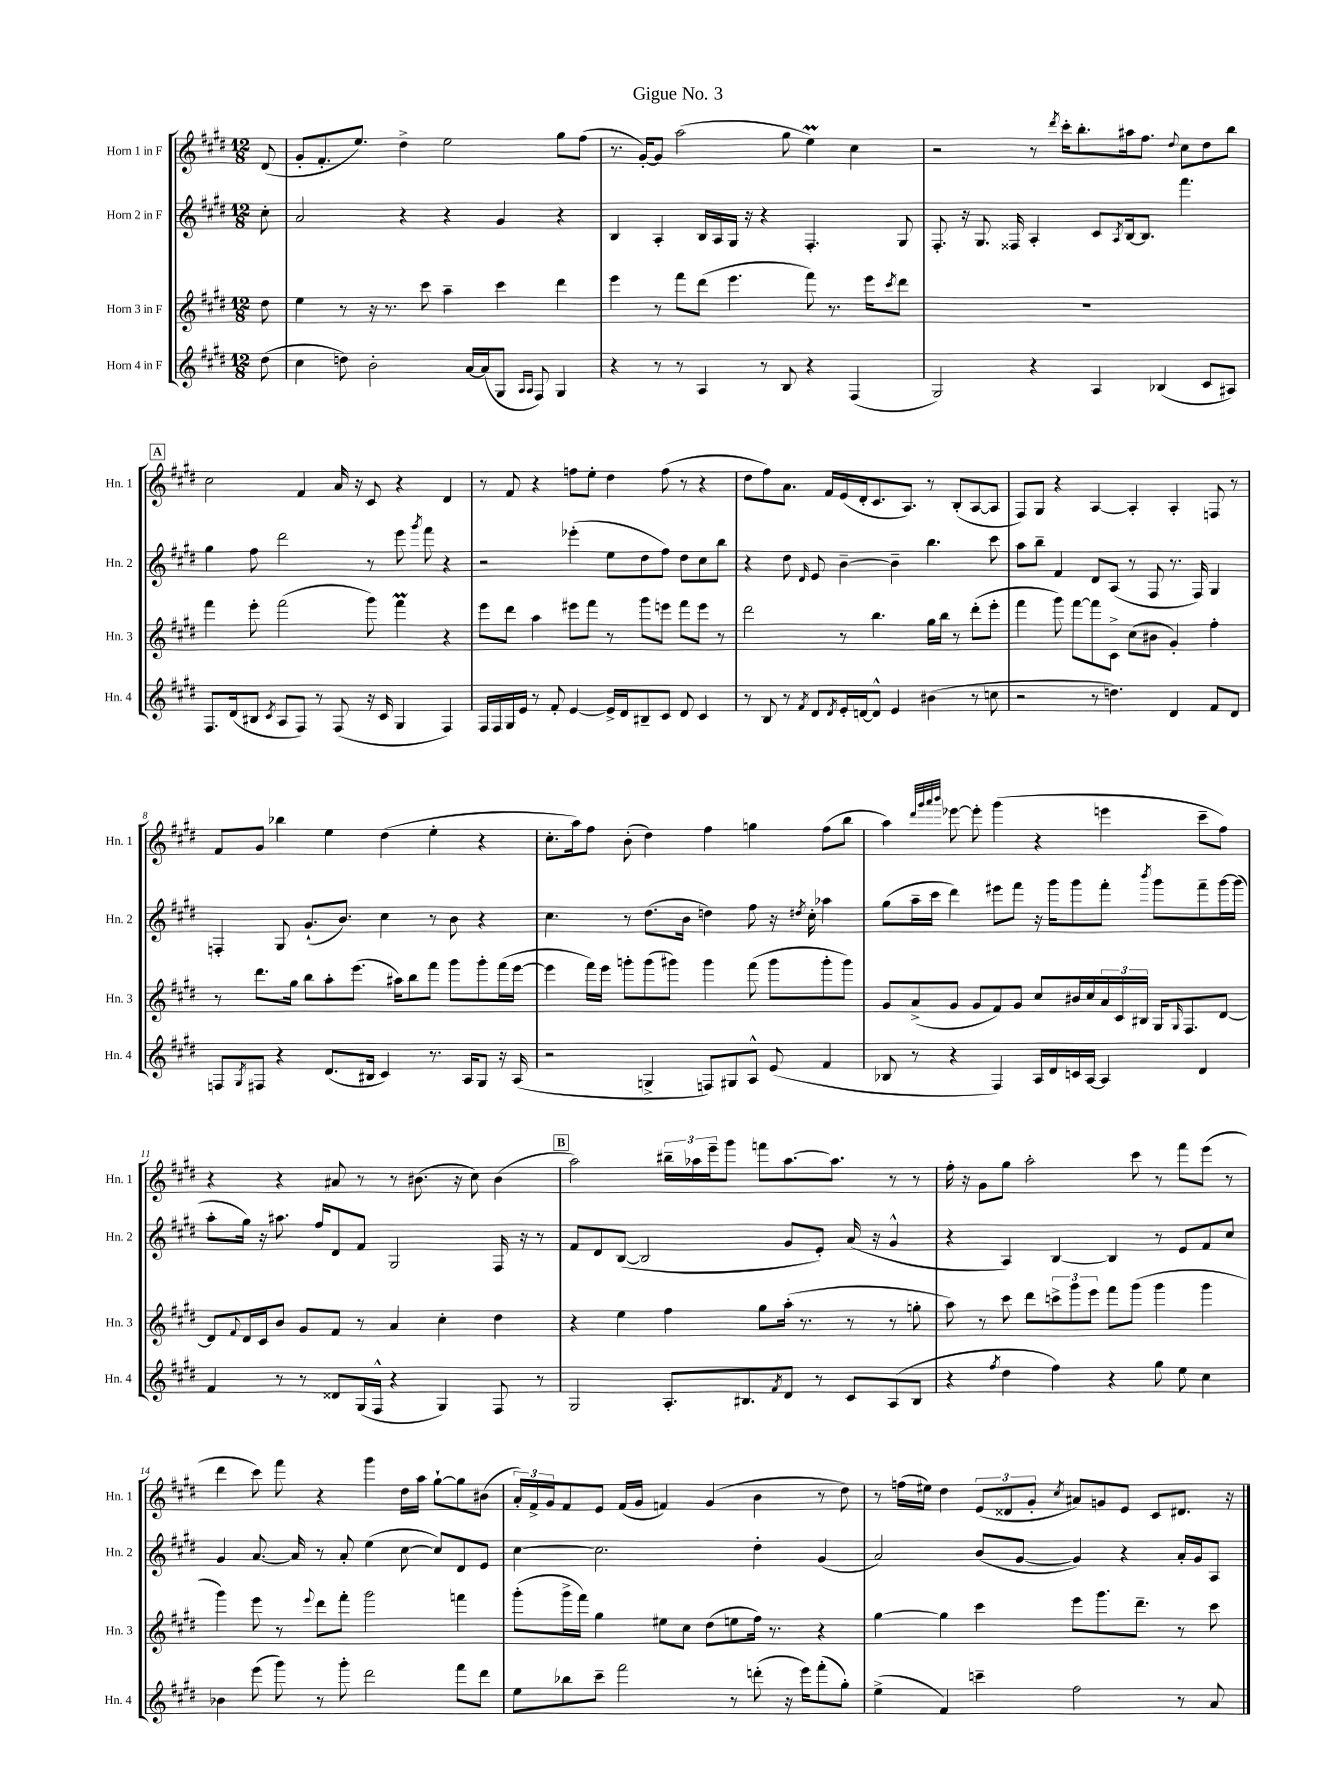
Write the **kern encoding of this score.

**kern	**kern	**kern	**kern
*staff4	*staff3	*staff2	*staff1
*clefG2	*clefG2	*clefG2	*clefG2
*k[f#c#g#d#]	*k[f#c#g#d#]	*k[f#c#g#d#]	*k[f#c#g#d#]
*M12/8	*M12/8	*M12/8	*M12/8
(8dd#	8dd#	8cc#'	(8d#
=	=	=	=
4cc#	4ee	2a	8g#'
.	.	.	8.f#'
8dd)	8r	.	.
.	.	.	8.ee)
2b'	16r	.	.
.	8.r	.	.
.	.	4r	4dd#^
.	8ccc#	.	.
.	4aa~	4r	2ee
[16a	.	.	.
(16a]	.	.	.
8G#	4ccc#	4g#	.
16qqA	.	.	.
16qqA	.	.	.
8F#)	.	.	.
4G#	4ddd#	4r	8gg#
.	.	.	(8ff#
=	=	=	=
4r	4eee	4B	8.r
.	.	.	[16g#')
8r	8r	4A'	8g#]
8r	8fff#	.	(2aa
4A	(8ddd#	16B	.
.	.	16A	.
.	4.eee	16G#	.
.	.	16r	.
8r	.	4r	.
8B	.	.	8gg#
4r	8fff#)	4.F#'	4ee)
.	8.r	.	.
(4F#	.	.	4cc#
.	16eee	.	.
.	8qccc#	.	.
.	8ddd#	8G#	.
=	=	=	=
2G#)	1.r	8.F#'	2r
.	.	16r	.
.	.	8.G#	.
.	.	16F##	.
4r	.	4A'	8r
.	.	.	8qddd#
.	.	.	16ccc#'
.	.	.	8.bb'
4A	.	8c#	.
.	.	8qA	.
.	.	[16B	16aa#
.	.	8.B]	8.ff#
(4B-	.	.	.
.	.	.	8qqdd#
.	.	4.fff#	8cc#
8c#	.	.	8dd#
8A#)	.	.	8bb
=	=	=	=
8.F#	4fff#	4gg#	2cc#
(16d#	.	.	.
8B#	8eee'	8ff#	.
8qc#	.	.	.
8A	(2fff#	2ddd#	.
8F#)	.	.	4f#
8r	.	.	.
(8F#	.	.	16a
.	.	.	16r
16r	8ggg#)	8r	8c#
16c#	.	.	.
4G#	4fff#	8eee	4r
.	.	8qggg#	.
.	.	8fff#	.
4F#)	4r	4r	4d#
=	=	=	=
16F#	8eee	2r	8r
16F#	.	.	.
16G#	8ddd#	.	8f#
16e	.	.	.
8r	4aa	.	4r
8f#'	.	.	.
[4e	8eee#	(4eee-'	8ff
.	8fff#	.	8ee'
16e^]	8r	8ee	4dd#
16d#	.	.	.
8B#~	8ggg#	8dd#	.
8c#	8eee	8ff#)	(8ff
8d#	8fff#	8dd#	8r
4c#	8eee	8cc#	4r
.	8r	8bb	.
=	=	=	=
8r	2ddd#	4r	8dd#
8B	.	.	8ff#)
8r	.	8dd#	8.a
8qf#	.	16qqd#	.
8d#	.	8e	.
.	.	.	16f#
8qd#	.	.	.
16e'	8r	[4b~	(16e
[16d	.	.	16d#'
8d^^]	4.bb	.	8.c#
4e	.	4b~]	.
.	.	.	8.A)
(4b#	16gg#	4.bb	8r
.	16bb	.	.
.	8r	.	(8B'
8r	(8ddd#'	.	[8A
8cc	8eee'	8ccc#	8A]
=	=	=	=
2r	4fff#	8aa	8F#)
.	.	8bb~	8G#
.	8ggg#)	4f#	4r
.	[8fff#	.	.
8r	8fff#]	8d#	[4A
4.dd)	8c#^	(8A	.
.	(8cc#	8r	4A']
.	8b#	8F#	.
4d#	4g#')	8.r	4A'
.	.	16F#)	.
8f#	4ff#'	4G#	8F
8d#	.	.	8r
=	=	=	=
8F	8r	4F'	8f#
8qG#	.	.	.
8F#	8.ddd#	.	8g#
4r	.	8G#	4bb-
.	16gg#	.	.
.	8bb	(8.g#`	.
(8.d#	8aa'	.	4ee
.	.	8.b)	.
.	(8.eee	.	.
16B#	.	.	.
4c#)	.	4cc#	(4dd#
.	16aa#)	.	.
.	8bb	.	.
8.r	8fff#	8r	4ee'
.	8ggg#	8b	.
16A	.	.	.
8G#	8ggg#'	4r	4r
16r	(16fff#	.	.
(16A	[16eee	.	.
=	=	=	=
2r	4eee]	4.cc#	8.cc#'
.	.	.	16aa)
.	16fff#)	.	8ff#
.	16eee	.	.
.	8ggg'	8r	(8b'
4G^	(8ggg	(8.dd#	4dd#)
.	8ggg#)	.	.
.	.	16b	.
8F)	4ggg#	4dd)	4ff#
8G#	.	.	.
8A^^	(8fff#	8ff#	4gg
(8e	8ggg#	16r	.
.	.	8qdd#	.
.	.	16cc#'	.
4f#	8ggg#'	4aa-	(8ff#
.	8ggg#)	.	8bb
=	=	=	=
8B-	8g#	(8gg#	4aa)
8r	(8a^	16aa~	.
.	.	16ccc#	.
.	.	.	32qqddd#
.	.	.	32qqggg#
.	.	.	32qqaaa
.	.	.	32qqbbb
4r	8g#	4ddd#)	[8eee-
.	8g#	.	8eee-']
4F#)	8f#)	8eee#	(4ggg#
.	8g#	8fff#	.
16A	8cc#	16r	4r
16d#	.	16ggg#	.
16c	16b#	8ggg#	.
[16A	16cc#	.	.
4A]	24a	8fff#'	4eee
.	24c#	.	.
.	24B#	.	.
.	.	8qbbb	.
.	16G#	8ggg#	.
.	16qqG#	.	.
.	8.F#	.	.
4d#	.	8fff#~	8ccc#~
.	[8d#	[16ggg#	8ff#)
.	.	(16ggg#]	.
=	=	=	=
4f#	8d#]	8aa'	4r
.	8qqf#	.	.
.	16d#	16gg#)	.
.	16c#	16r	.
8r	8b	8.aa#	4r
8r	8g#	.	.
.	.	16ff#	.
8d##	8f#	8d#	8a#
(16G#	8r	8f#	8r
16F#^^	.	.	.
4r	4a	2G#	8r
.	.	.	(8.b#
4G#)	4cc#'	.	.
.	.	.	16r
.	.	.	8cc#)
8F#	4dd#	16F#	(4b#
.	.	16r	.
8r	.	8r	.
=	=	=	=
2G#	4r	8f#	2aa)
.	.	8d#	.
.	4ee	([8B	.
.	.	2B]	.
8.A'	4ff#	.	24bb#~
.	.	.	24aa-
.	.	.	24eee~
.	.	.	8ggg#
8.B#	.	.	.
.	8gg#	.	8fff
8qf#	.	.	.
8d#	(16aa'	8g#	[8.aa-
.	8.r	.	.
8r	.	8e')	.
.	.	.	8.aa-]
8c#	8r	(16a	.
.	.	16r	.
(8A	8r	4g#^^	8r
8B#	8gg'	.	8r
=	=	=	=
4r	8aa)	4r	16ff#'
.	.	.	16r
.	8r	.	8g#
8qff#	.	.	.
4dd#	8ccc#	4A)	8gg#
.	8ddd#	.	2aa'
4ff#)	12ccc^	[4B	.
.	12ggg#	.	.
.	12eee	.	.
4r	8fff#	4B]	.
.	(8ggg#	.	8ccc#
8gg#	4ggg#	8r	8r
8ee	.	8e	8fff#
4cc#	4ggg#	8f#	(8eee
.	.	8cc#	8r
=	=	=	=
4b-	4ggg#)	4g#	4ddd#
(8eee	8eee	[8.a	8ccc#)
8ggg#)	8r	.	8fff#
.	.	16a]	.
.	8qqeee	.	.
8r	8ddd#	8r	4r
8ggg#'	8fff#'	8a'	.
2ddd#	2ggg#	(4ee	4ggg#
.	.	[8cc#	16dd#
.	.	.	16aa
.	.	8cc#])	[8gg#`
8fff#	4fff	8d#	8gg#]
8ddd#	.	8e	(8b#
=	=	=	=
8ee	(8ggg#'	[4cc#	24a')
.	.	.	24f#^
.	.	.	24g#
8bb-	16ggg#^	.	8f#
.	16fff#)	.	.
8ccc#~	4gg#	2.cc#]	8e
2fff#	.	.	(16f#
.	.	.	16g#
.	8ee#	.	4f)
.	8cc#	.	.
.	(8dd#	.	(4g#
8r	8ee	.	.
(8ddd'	16ff#)	4dd#'	4b
.	8.r	.	.
16r	.	.	.
16eee)	.	.	.
(8fff#'	4r	(4g#	8r
8gg#')	.	.	8dd#)
=	=	=	=
(4ee^	[4gg#	2a)	8r
.	.	.	(16ff
.	.	.	16ee#)
4f#)	4gg#]	.	4dd#
4ccc~	4ccc#	(8b	(12e
.	.	.	12d##
.	.	[8g#	.
.	.	.	12g#'
.	.	.	8qcc#
2ff#	8eee	4g#])	8a#)
.	8.ggg#	.	8g
.	.	4r	8e
.	8.ddd#~	.	.
.	.	.	8c#
8r	8r	16a'	8.d#
.	.	16g#	.
8a	8ccc#	8A	.
.	.	.	16r
==	==	==	==
*-	*-	*-	*-
